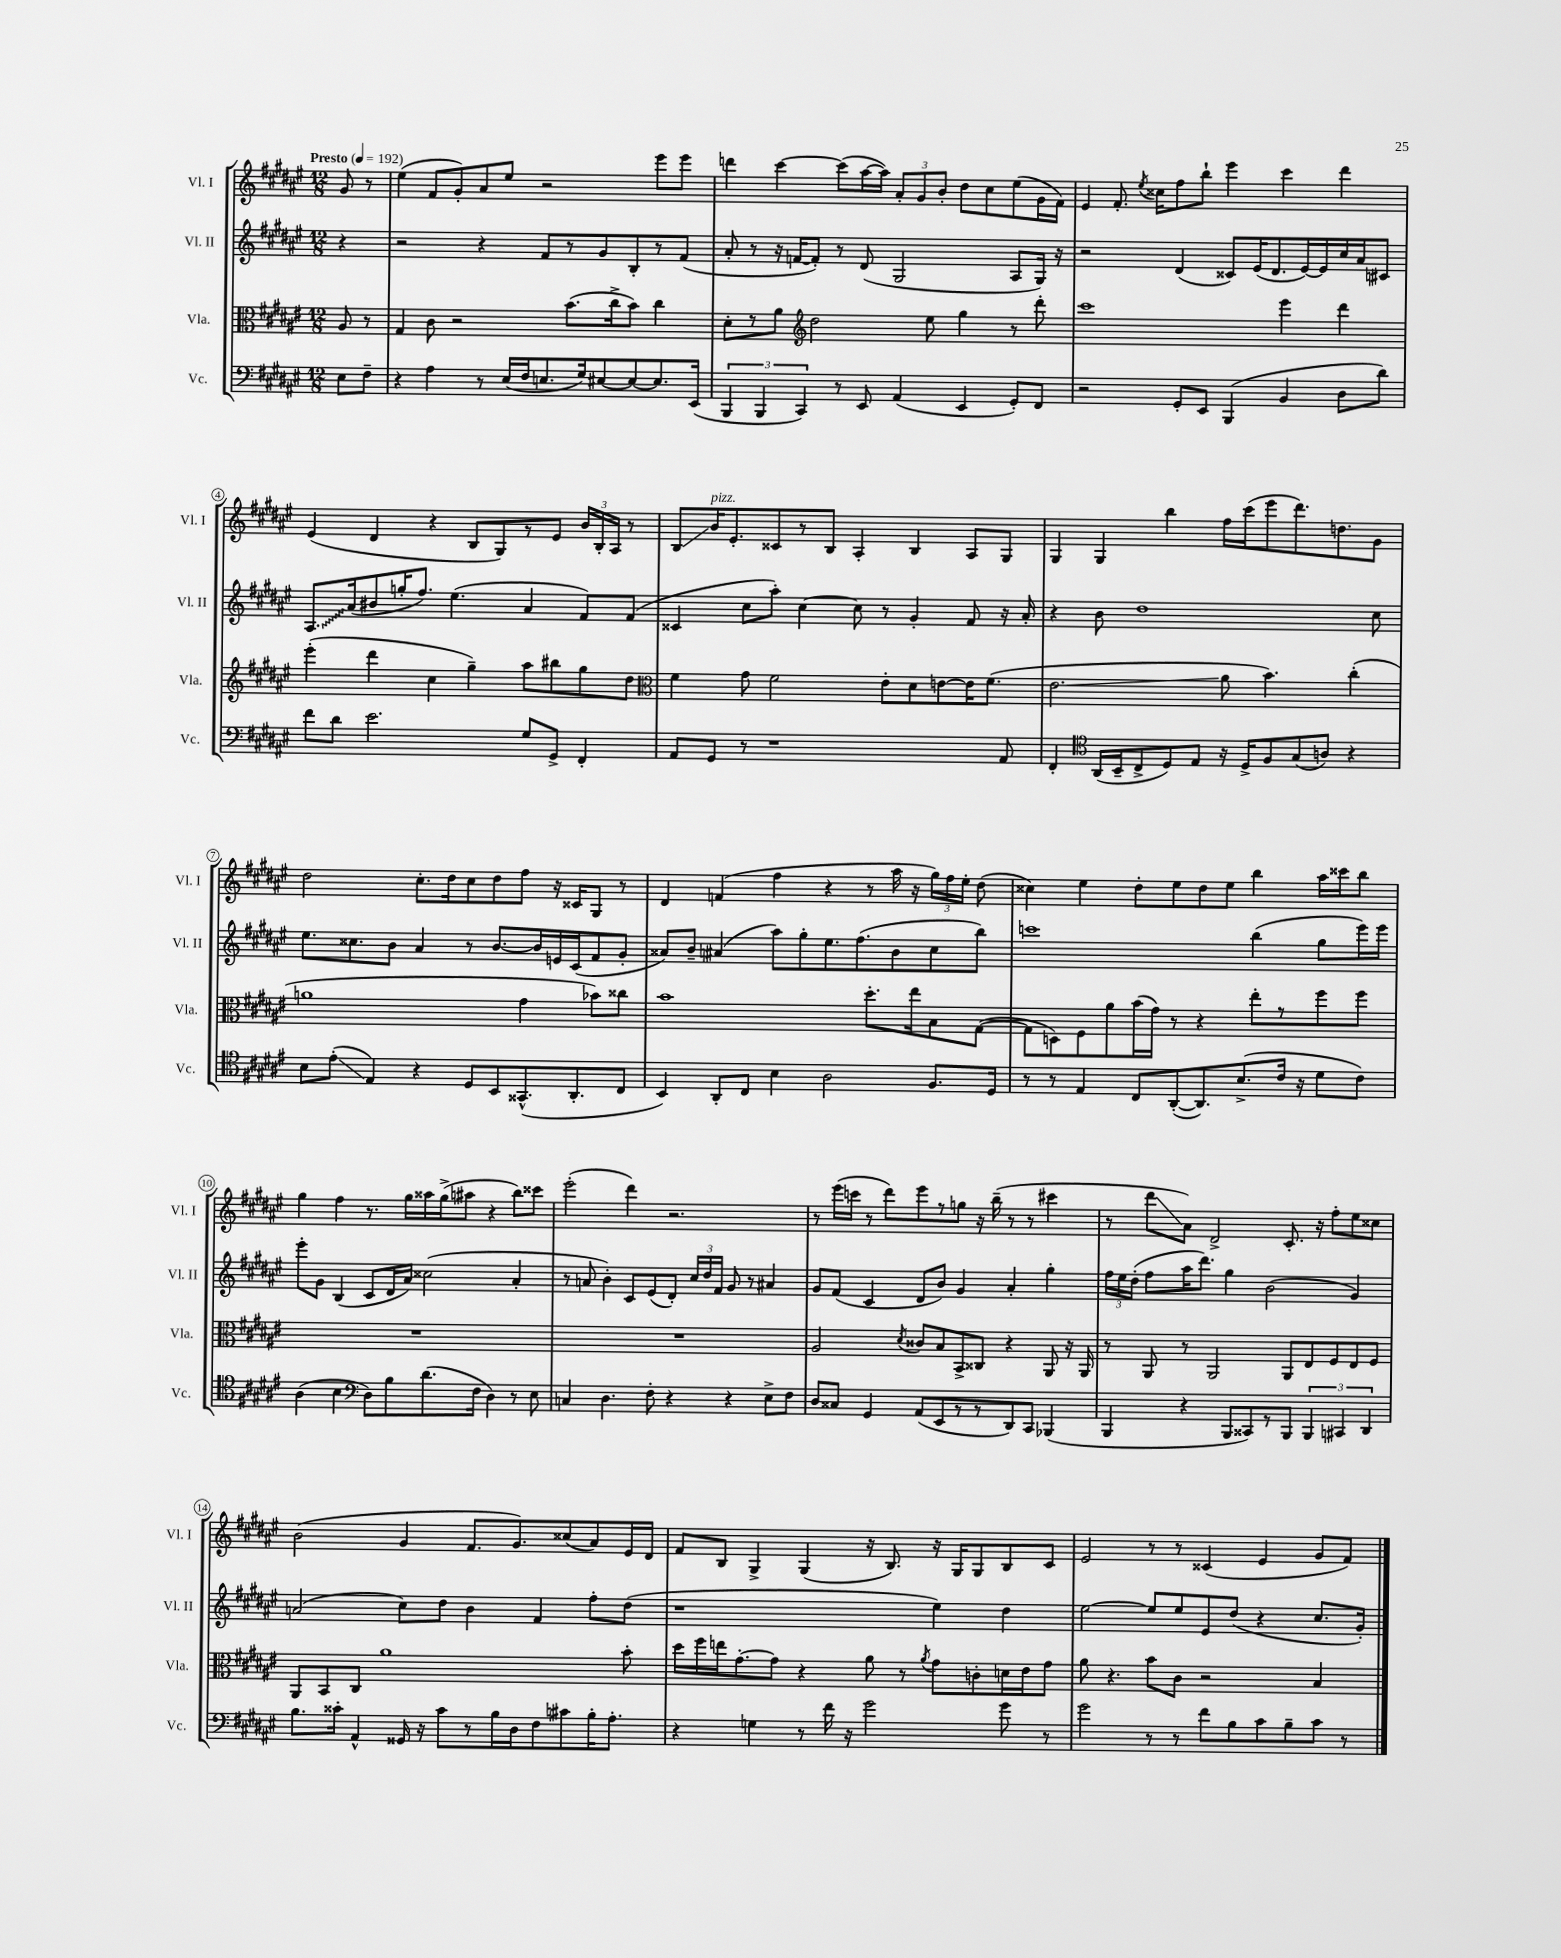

**kern	**kern	**kern	**kern
*staff4	*staff3	*staff2	*staff1
*clefF4	*clefC3	*clefG2	*clefG2
*k[f#c#g#d#a#e#]	*k[f#c#g#d#a#e#]	*k[f#c#g#d#a#e#]	*k[f#c#g#d#a#e#]
*M12/8	*M12/8	*M12/8	*M12/8
*MM192	*MM192	*MM192	*MM192
8E#	8A#	4r	8g#
8F#~	8r	.	8r
=	=	=	=
4r	4G#	2r	(4ee#
4A#	8c#	.	8f#
.	2r	.	8g#')
8r	.	4r	8a#
(16E#	.	.	8ee#
16F#	.	.	.
8.E	.	8f#	2r
.	(8.b	8r	.
16G#)	.	.	.
[8E#	.	8g#	.
.	16cc#^	.	.
8E#_	8b)	8B'	.
8.E#]	4cc#	8r	8eee#
.	.	(8f#	8eee#
(16EE#	.	.	.
=	=	=	=
6BBB	8d#'	8a#'	4ddd
.	8r	8r	.
6BBB	.	.	.
.	8a#	16r	[4ccc#
.	.	[16f	.
6CC#)	.	.	.
*	*clefG2	*	*
.	2dd#	8f'])	.
8r	.	8r	(8ccc#]
8EE#	.	(8d#	[16aa#
.	.	.	16aa#])
(4AA#	.	2G#	12a#'
.	.	.	12g#
.	8ee#	.	.
.	.	.	12b'
4EE#	4gg#	.	8dd#
.	.	.	8cc#
8GG#')	8r	8A#	(8ee#
8FF#	8ddd#'	16G#)	16g#
.	.	16r	16f#)
=	=	=	=
2r	1ccc#	2r	4e#
.	.	.	8.f#'
.	.	.	8qee#
.	.	.	16cc##
8GG#'	.	(4d#	8ff#
8EE#	.	.	8bb`
(4BBB	.	8c##)	4eee#
.	.	(16e#	.
.	.	8.d#	.
4BB	4eee#	.	4ccc#
.	.	[16e#)	.
.	.	16e#]	.
8D#	4ddd#	16cc#	4ddd#
.	.	16a#	.
8d#)	.	8c#	.
=	=	=	=
8f#	(4eee#'	8.A#	(4e#
8d#	.	.	.
.	.	(16a#	.
2.e#	4ddd#	8b#	4d#
.	.	16gg'	.
.	.	8.ff#)	.
.	4cc#	.	4r
.	.	(4.ee#	.
.	4gg#~)	.	8B
.	.	.	8G#)
8G#	8aa#	4a#	8r
8GG#^	8bb#	.	8e#
4FF#'	8gg#	8f#)	24b
.	.	.	24B'
.	.	.	24A#
.	8dd#	(8f#	8r
=	=	=	=
*	*clefC3	*	*
8AA#	4f#	4c##	8B
8GG#	.	.	16b
.	.	.	8.e#'
8r	8g#	8cc#	.
1r	2f#	8aa#')	8c##
.	.	[4cc#	8r
.	.	.	8B
.	.	8cc#]	4A#'
.	8e#'	8r	.
.	8d#	4g#'	4B
.	[8e	.	.
.	16e]	8f#	8A#
.	(8.f#	.	.
8AA#	.	16r	8G#
.	.	16a#'	.
=	=	=	=
4FF#'	2.e#	4r	4G#
*clefC4	*	*	*
(16AA#	.	8b	4G#
16BB~	.	.	.
8C#^	.	1dd#	.
8D#)	.	.	4bb
8E#	.	.	.
16r	8a#	.	16ff#
16D#^	.	.	(16ccc#
8F#	4.b)	.	8eee#
(8G#	.	.	8.ddd#)
8A)	.	.	.
.	.	.	8.dd
4r	(4cc#'	.	.
.	.	8cc#	8g#
=	=	=	=
8B	1a	8.ee#	2dd#
(8e#'	.	.	.
.	.	8.cc##	.
4E#)	.	.	.
.	.	8b	.
4r	.	4a#	8.cc#'
.	.	.	16dd#
8D#	.	8r	8cc#
8BB	.	[8.b	8dd#
(8.GG##^^	4g#	.	8ff#
.	.	16b]	.
.	.	16e	16r
8.AA#'	.	(16c#	16c##
.	8b-)	8f#	8G#
8C#	8cc##	8g#'	8r
=	=	=	=
4BB)	1b	8a##)	4d#
.	.	8b~	.
8AA#'	.	(4a#	(4f
8C#	.	.	.
4B	.	8aa#)	4ff#
.	.	8gg#'	.
2A#	.	8.ee#	4r
.	.	(8.ff#	.
.	8.dd#'	.	8r
.	.	8b	16aa#
.	16ee#	.	16r
8.F#	8B	8cc#	24gg#)
.	.	.	24ff#
.	.	.	24ee#'
.	([8G#	8bb)	(8dd#
16D#	.	.	.
=	=	=	=
8r	8G#]	1ccc	4cc##)
8r	8D)	.	.
4E#	8F#	.	4ee#
.	8a#	.	.
8C#	(16b	.	8dd#'
.	16g#)	.	.
([8AA#'	8r	.	8ee#
8.AA#])	4r	.	8dd#
.	.	.	8ee#
(8.B^	.	.	.
.	8ee#'	(4bb	4bb
16c#	8r	.	.
16r	.	.	.
8d#	8ff#	8gg#	16aa#
.	.	.	16ccc##
8c#)	8ff#	16eee#)	8bb
.	.	16eee#	.
=	=	=	=
(4A#	1.r	8eee#'	4gg#
.	.	8g#	.
4B	.	(4B	4ff#
*clefF4	*	*	*
8D#)	.	8c#	8.r
8B	.	16d#	.
.	.	16a#)	16gg#
(8.d#	.	(2cc##	16aa##
.	.	.	(16gg#^
.	.	.	8aa#
16F#	.	.	.
4D#)	.	.	4r
8r	.	4a#'	8bb)
8E#	.	.	8ccc##
=	=	=	=
4C	1.r	8r	(2eee#'
.	.	8a	.
4.D#	.	4b')	.
.	.	8c#	4ddd#)
8F#'	.	(8e#	.
4r	.	8d#')	2.r
.	.	24cc#	.
.	.	24dd#	.
.	.	24f#	.
4r	.	8g#	.
.	.	8r	.
8E#^	.	4a#	.
8F#	.	.	.
=	=	=	=
8D#	2A#	8g#	8r
8C##	.	(8f#	(16eee#
.	.	.	16ccc
4GG#	.	4c#	8r
.	.	.	8ddd#)
.	8qd#	.	.
(8AA#	8c##	8d#	8eee#
8EE#	8B	8b)	8r
8r	8BB^	4g#	8gg
8r	8C##	.	16r
.	.	.	(16bb~
8DD#)	4r	4a#'	8r
8CC#	.	.	8r
(4BBB-	8AA#	4gg#'	4ccc#
.	16r	.	.
.	16AA#	.	.
=	=	=	=
4BBB	8r	24ff#	8r
.	.	24ee#	.
.	.	(24dd#'	.
.	8AA#	8ff#	8ddd#
4r	8r	16aa#	8a#)
.	.	8.ddd#)	.
.	2AA#	.	2d#^
8BBB	.	4gg#	.
8CC##)	.	.	.
8r	.	(2b	.
8BBB	8AA#	.	8.c#'
6BBB	8E#	.	.
.	.	.	16r
.	8F#	.	8ff#'
6CC#	.	.	.
.	8E#	4g#)	8ee#
6DD#	.	.	.
.	8F#	.	8cc##
=	=	=	=
8.B	8AA#	(2a	(2b
.	8BB	.	.
16c##'	.	.	.
4AA#^^	8C#	.	.
.	1a#	.	.
16GG##	.	8cc#)	4g#
16r	.	.	.
8c##	.	8dd#	.
8r	.	4b	8.f#
16B	.	.	.
16D#	.	.	8.g#)
8F#	.	4f#	.
8c#	.	.	(8cc##
16B'	.	8ff#'	8a#)
8.A#'	.	.	.
.	8b'	(8dd#	16e#
.	.	.	16d#
=	=	=	=
4r	16dd#	1r	8f#
.	16ff#	.	.
.	16ee	.	8B
.	[8.g#'	.	.
4G	.	.	4G#^
.	8g#]	.	.
8r	4r	.	(4G#
16f#	.	.	.
16r	.	.	.
2g#	8a#	.	16r
.	.	.	8.B)
.	8r	.	.
.	8qa#	.	.
.	8g#	4ee#)	16r
.	.	.	16G#
.	8c'	.	8G#
8g#	16d	4dd#	8B
.	16e#	.	.
8r	8g#	.	8c#
=	=	=	=
2g#	8a#	[2ee#	2e#
.	4.r	.	.
8r	8b	8ee#]	8r
8r	8c#	8ee#	8r
8f#	2r	8e#	(4c##
8B	.	(8dd#	.
8c#	.	4r	4e#
8B~	.	.	.
8c#	4B	8.cc#	8g#
8r	.	.	8f#)
.	.	16g#')	.
==	==	==	==
*-	*-	*-	*-
